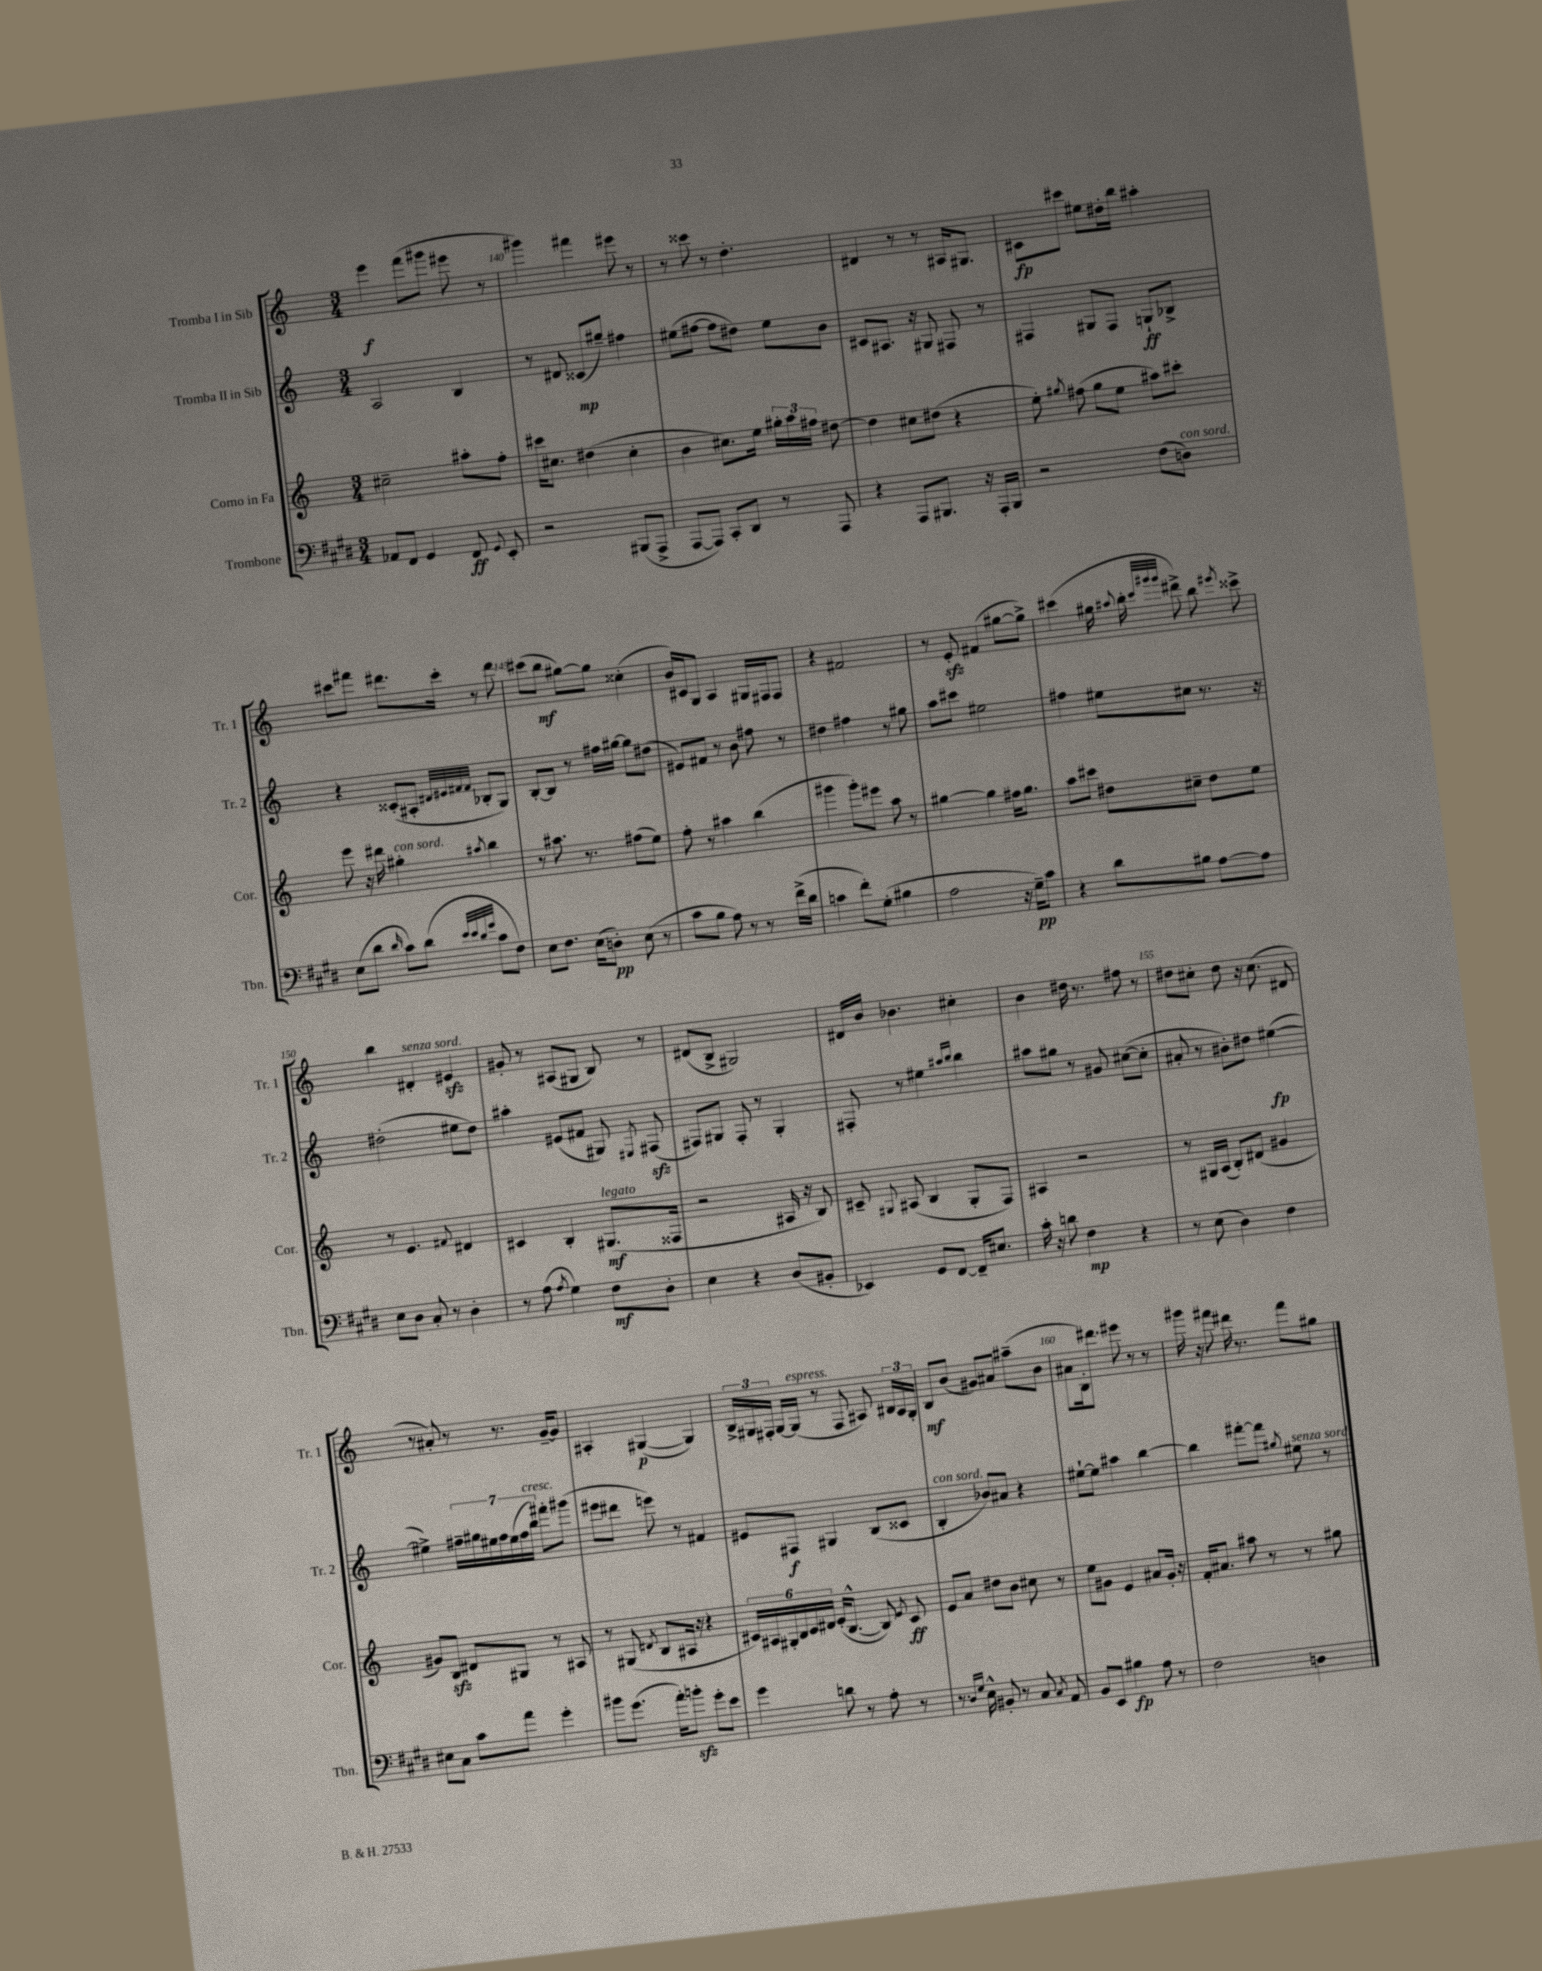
<<
\new StaffGroup <<
\new Staff = "s0" \with { instrumentName = "Tromba I in Sib" shortInstrumentName = "Tr. 1" } {
    \clef treble \key c \major \numericTimeSignature \time 3/4
    \autoBeamOff e'''4\f f'''8[( gis'''8] eis'''8 r8 |
    gis'''4) fis'''4 eis'''8 r8 |
    r8 cisis'''8 r8 d''4.-. |
    dis'4 r8 r8 ais16[ gis8.] |
    cis'8[\fp cis'''8] eis''8[ dis''16-. b''16] ais''4-. |
    cis'''8[ fis'''8] dis'''8.[ cis'''16]-. r8 dis'''8 |
    cis'''8[( b''8]\mf gis''8[~) gis''8] cisis''4-.( |
    b'16[) cis'16 g8] a4 gis16[ fis16 fis8] |
    r4 fis'2 |
    r8 e'8-.\sfz fis'4( gis''8[~ gis''8]->) |
    cis'''4( gis''16 \appoggiatura { ais''8 } b''16-. \grace { cis'''32[ gis'''32 gis'''32] } dis'''8->) b''8 \acciaccatura { eis'''8 } cisis'''8-> |
    b''4 dis'4-.^\markup { \italic "senza sord." } eis'4\sfz |
    gis'8-. r8 ais8[( gis8] b8) r8 |
    dis'8[( b8]-> gis2) |
    dis'16[ b'16] bes'4. cis''4-. |
    b'4 dis''16 r8. fis''8 r8 |
    dis''8[ cis''8]-. dis''8 r16 cis''8.( dis'8 |
    r8 ais'8-.) r8 r8. g'16[~-- g'8] |
    ais4-. gis4~\p( gis4) |
    \tuplet 3/2 { b16[-> gis16 fis16]-. } gis16[~ gis16]^\markup { \italic "espress." }( r8 fis8 ais8) \tuplet 3/2 { bis16[ ais16 gis16]-. } |
    b8[\mf b'8]( gis'8[) ais'8] ais''8[--( b'8] |
    ais'8[ b16-.) dis'''8.] eis'''8 r8 r8 |
    gis'''16 r16 fis'''8 dis'''16 r8. fis'''8[ gis''8] \bar "|." |
}
\new Staff = "s1" \with { instrumentName = "Tromba II in Sib" shortInstrumentName = "Tr. 2" } {
    \clef treble \key c \major \numericTimeSignature \time 3/4
    \autoBeamOff a2 b4 |
    r8 dis'8 cisis'8[\mp( gis''8]--) fis''4 |
    eis''8[( fis''8]~ fis''8[ dis''8]) eis''8[ b'8] |
    cis'8[ ais8.] r16 gis8 fis8 r8 |
    fis4 gis8[ fis8] g8[-!\ff bes8]-> |
    r4 cisis'8[-.( ais8]-. \grace { dis'32[ eis'32 fis'32 fis'32] } bes8[-. g8]) |
    b8[~-. b8] r8 fis''16[ gis''16]~ gis''8[ dis''8]( |
    eis'8[) fis'8] r8 b'8 fis''8 r8 |
    dis''4 fis''4 r8 gis''8 |
    a''8[ cis'''8] eis''2 |
    fis''4 eis''8[ cis''8] r8. r16 |
    dis''2-.( eis''8[ dis''8]) |
    ais''4-. eis'8[( fis'8] gis8) \acciaccatura { eis8 } fis8\sfz( |
    fis8[) gis8] fis8-. r8 gis4-. |
    fis8-. r8 eis''4 \grace { ais''16[ b''16] } b''4 |
    ais''8[ gis''8] r8 gis'8 cis''8[~( cis''8]-. |
    ais'8-. r8 bis'8[-.) dis''8] eis''4~\fp( |
    eis''4->) \tuplet 7/4 { fis''16[-- gis''16 eis''16 fis''16 eis''16( fis''16 b''16]^\markup { \italic "cresc." }) } fis'''8[-. gis'''8]( |
    eis'''8[ dis'''8] e'''8) r8 fis'4 |
    eis'8[ fis8]\f gis4 b8[( cisis'8] |
    b4-.^\markup { \italic "con sord." } bes'8[) ais'8] r4 |
    eis''8[~-! eis''8] ais''4 b''4~ |
    b''4 fis'''8[~-. fis'''8] \acciaccatura { gis''8 } eis''8^\markup { \italic "senza sord." } r8 \bar "|." |
}
\new Staff = "s2" \with { instrumentName = "Corno in Fa" shortInstrumentName = "Cor." } {
    \clef treble \key c \major \numericTimeSignature \time 3/4
    \autoBeamOff cis''2-- ais''8[-. f''8]-. |
    cis'''16[ cis''8.] dis''4( cis''4-. |
    b'4 cis''8.[) e''16] \tuplet 3/2 { gis''16[-. a''16 fis''16] } dis''8~ |
    dis''4 cis''8[ dis''8]( r4 |
    e''8-.) \acciaccatura { gis''8 } fis''8( gis''8[ e''8] ais''8[) cis'''8]-. |
    e'''8 r16 dis'''16 gis''4-.^\markup { \italic "con sord." } \acciaccatura { ais''8 } b''4 |
    r8 ais''8. r8. fis''8[( e''8]) |
    f''8-. r8 ais''4 b''4( |
    gis'''4 gis'''8[-.) eis'''8] a''8 r8 |
    gis''4~ gis''4 fis''16[ gis''8.] |
    a''8[ cis'''8] dis''8[ cis''8]-- dis''8[ e''8] |
    r8 e'4. \appoggiatura { fis'8 } dis'4 |
    cis'4 b4-. gis8.[\mf^\markup { \italic "legato" }( fisis16] |
    r2 ais16 r16 b8) |
    cis'8-- \appoggiatura { gis8 } ais8( b4 gis8[-. f8]) |
    ais4 r2 |
    r8 gis16[ a16]( b8[-.) dis'8]( gis'4 |
    gis'8[) b8]\sfz dis'8[ gis8] r8 ais8 |
    r8 gis8( \acciaccatura { dis'8 } b8[ ais16] r16 r4 |
    \tuplet 6/4 { cis'16[) ais16 gis16-. b16 cis'16 dis'16] } e'16[-.( b8.]~-^ b8) \acciaccatura { e'8 } cis'8\ff |
    e'8[ a'8] dis''8[ b'8] cis''8 r8 |
    e''8[ gis'8] e'4 ais'8[ gis'16]-. r16 |
    f'16[-. ais'8.] ais''8 r8 r8 gis''8 \bar "|." |
}
\new Staff = "s3" \with { instrumentName = "Trombone" shortInstrumentName = "Tbn." } {
    \clef bass \key e \major \numericTimeSignature \time 3/4
    \autoBeamOff aes,8[ fis,8] gis,4 fis,8\ff \appoggiatura { gis,8 } e,8-. |
    r2 bis,,8[( a,,8]-> |
    a,,8[~ a,,8]) cis,8[-. dis,8] r8 a,,8 |
    r4 a,,8[ bis,,8.] r16 a,,16[-. bis,,16] |
    r2 fis8[( d8]^\markup { \italic "con sord." }) |
    e8[( dis'8] \grace { dis'16 } cis'8[) dis'8]( \grace { e'32[ e'32 dis'32 gis'32] } cis'8[ fis8]) |
    e8[ fis8.] e16[( d8]-.\pp) e8( r8 |
    cis'8[ b8] a8) r8 r8 fis'16[->( dis'16] |
    c'4 fis'8[-.) gis8]-.( bis4 |
    a2 r16 gis16[--\pp) cis'8] |
    r4 dis'8[ bis8] a8[~ a8] |
    e8[ dis8] cis8-. r8 dis4-. |
    r8 a8( \acciaccatura { a8 } gis4) fis8[\mf dis8]-. |
    e4 r4 dis8[( bis,8]-. |
    ees,4) gis,8[ fis,8]~ fis,16[-- eis8.] |
    cis'16-. r16 d'8 fis4\mp r4 |
    r8 e8( dis4) fis4 |
    eis8[ cis8] cis'8[ a'8] gis'4-. |
    bis'8[ gis'8.]( a'16[-.) b'8]-.\sfz gis'8[-. e'8] |
    gis'4 d'8 r8 a8-. r8 |
    r8. \grace { dis16[ gis16] } e16-^ bis,8-. r8 cis8 \acciaccatura { cis8 } a,8 |
    b,8[ e,8] bis4\fp a8 r8 |
    fis2 d4 \bar "|." |
}
>>
>>
\layout { \context { \Score currentBarNumber = #139 \override BarNumber.break-visibility = ##(#f #t #t) barNumberVisibility = #(every-nth-bar-number-visible 5) } }
